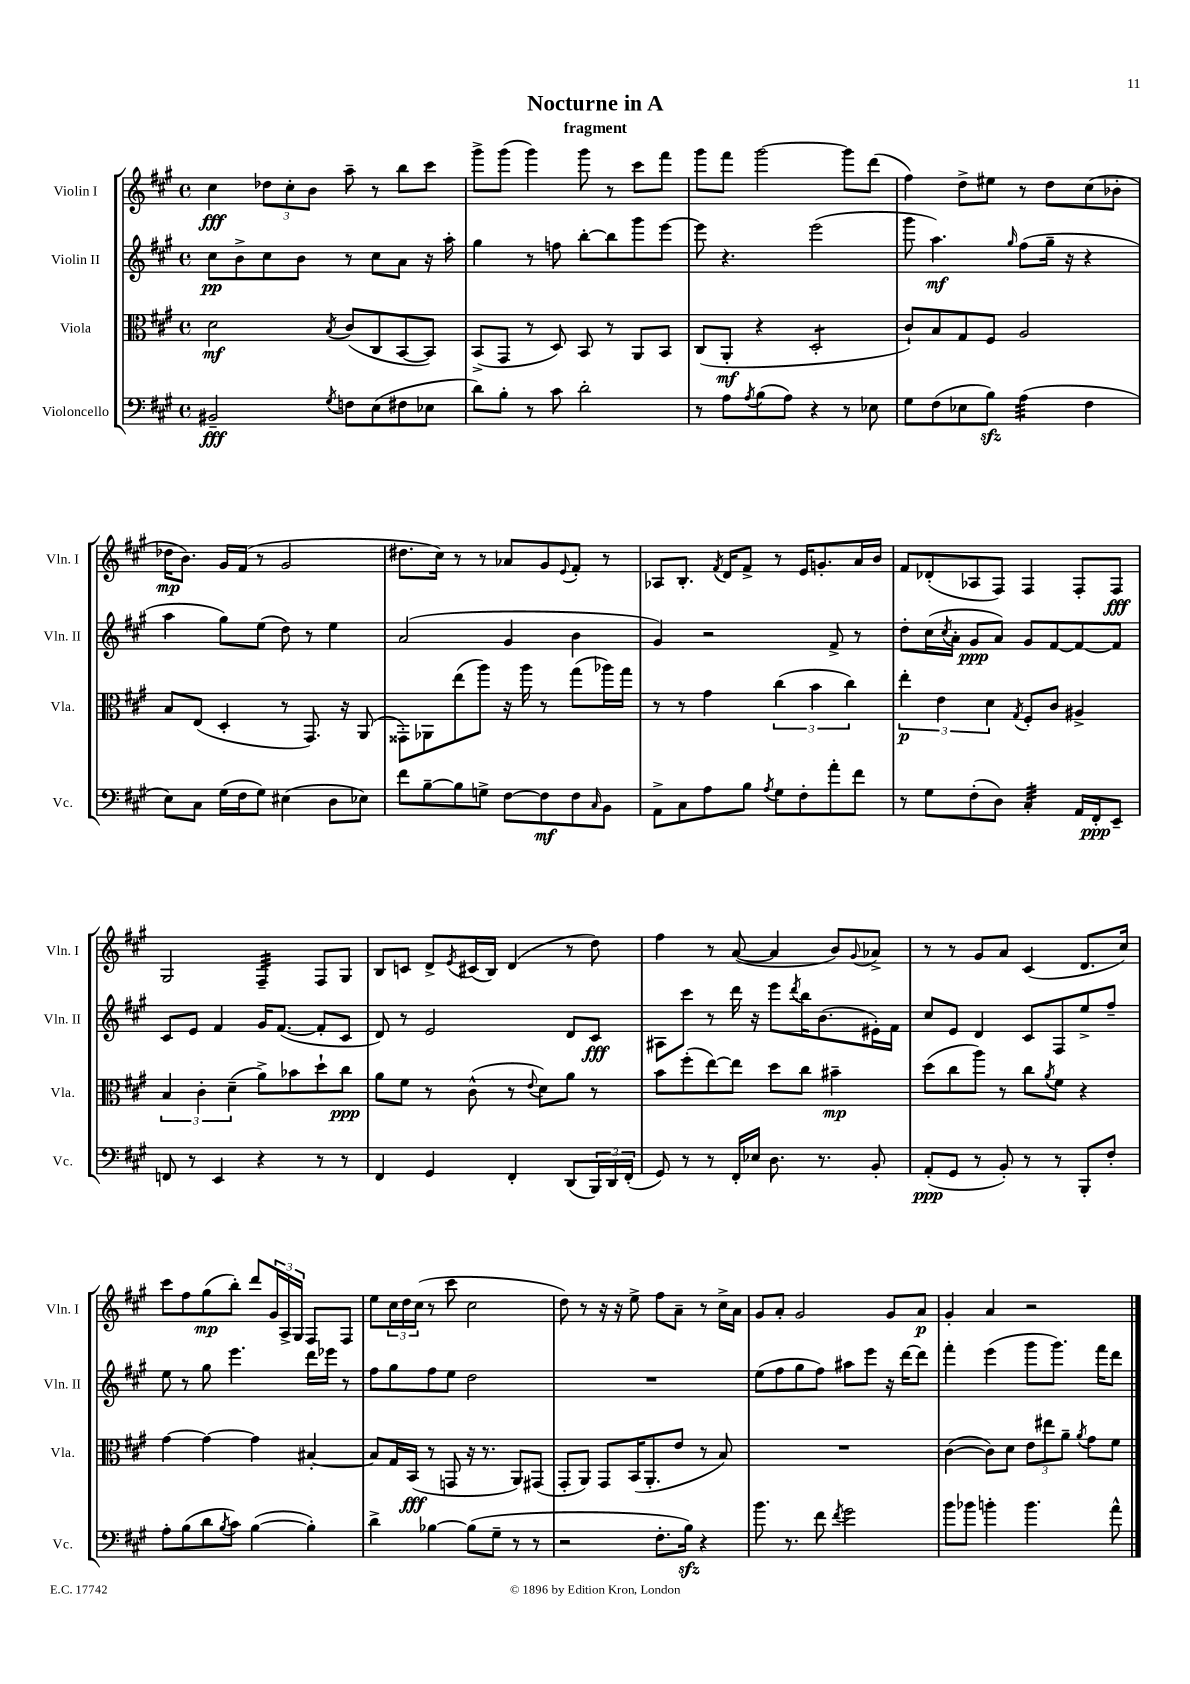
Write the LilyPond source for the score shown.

\header { title = "Nocturne in A" subtitle = "fragment" }
<<
\new StaffGroup <<
\new Staff = "s0" \with { instrumentName = "Violin I" shortInstrumentName = "Vln. I" } {
    \clef treble \key a \major \defaultTimeSignature \time 4/4
    cis''4\fff \tuplet 3/2 { des''8 cis''8-. b'8 } a''8-- r8 b''8 cis'''8 |
    gis'''8-> gis'''8( gis'''4) gis'''8 r8 cis'''8 fis'''8 |
    gis'''8 fis'''8 gis'''2~ gis'''8 d'''8( |
    fis''4) d''8-> eis''8 r8 d''8 cis''8( bes'8-. |
    des''16\mp b'8.) gis'16 fis'16( r8 gis'2 |
    dis''8. cis''16) r8 r8 aes'8 gis'8 \appoggiatura { e'8 } fis'8-. r8 |
    aes8 b8.-. \acciaccatura { fis'8 } d'16 fis'8-> r8 e'16 g'8.-. a'16 b'16 |
    fis'8 des'8-.( aes8 fis8) fis4 fis8-. fis8\fff |
    gis2 fis4:32-- fis8 gis8 |
    b8 c'8 d'8-> \acciaccatura { e'8 } cis'16( b16) d'4( r8 d''8) |
    fis''4 r8 a'8~( a'4 b'8) \appoggiatura { gis'8 } aes'8-> |
    r8 r8 gis'8 a'8 cis'4( d'8. cis''16) |
    cis'''8 fis''8 gis''8\mp( b''8-.) d'''8 \tuplet 3/2 { gis'16 a16-> gis16 } fis8 fis8 |
    e''8 \tuplet 3/2 { cis''16 d''16 cis''16( } r8 cis'''8 cis''2 |
    d''8) r8 r16 r16 e''8-> fis''8 a'8-- r8 cis''16-> a'16 |
    gis'8 a'8-. gis'2 gis'8 a'8\p |
    gis'4-. a'4 r2 \bar "|." |
}
\new Staff = "s1" \with { instrumentName = "Violin II" shortInstrumentName = "Vln. II" } {
    \clef treble \key a \major \defaultTimeSignature \time 4/4
    cis''8\pp b'8-> cis''8 b'8 r8 cis''8 a'8 r16 a''16-. |
    gis''4 r8 f''8 b''8~-. b''8 gis'''8 e'''8~ |
    e'''8 r4. e'''2( |
    gis'''8 a''4.\mf) \grace { gis''16 } fis''8( gis''16-- r16 r4 |
    a''4 gis''8) e''8( d''8) r8 e''4 |
    a'2( gis'4 b'4 |
    gis'4) r2 fis'8-> r8 |
    d''8-. cis''16( \acciaccatura { cis''8 } a'16-. gis'8\ppp a'8) gis'8 fis'8~ fis'8~ fis'8 |
    cis'8 e'8 fis'4 gis'16 fis'8.~( fis'8-. cis'8 |
    d'8) r8 e'2 d'8 cis'8\fff |
    ais8 cis'''8 r8 d'''16 r16 e'''8 \acciaccatura { d'''8 } b''16 b'8.( eis'16-.) fis'16 |
    cis''8 e'8 d'4 cis'8 fis8 e''8-> fis''8-- |
    e''8 r8 gis''8 e'''4. d'''16 ees'''16 r8 |
    fis''8 gis''8 fis''8 e''8 d''2 |
    R1 |
    e''8( fis''8 gis''8 fis''8) ais''8 e'''8 r16 d'''16~ d'''8 |
    fis'''4-. e'''4( gis'''8 gis'''8.) fis'''16 d'''8 \bar "|." |
}
\new Staff = "s2" \with { instrumentName = "Viola" shortInstrumentName = "Vla." } {
    \clef alto \key a \major \defaultTimeSignature \time 4/4
    d'2\mf \acciaccatura { b8 } cis'8( cis8 b,8~ b,8) |
    b,8->( gis,8 r8 d8) b,8 r8 a,8 b,8 |
    cis8( a,8-.\mf r4 d2:8-. |
    cis'8-!) b8 gis8 fis8 a2 |
    b8 e8( d4-. r8 gis,8.) r16 a,8( |
    gisis,8-.) aes,8 e''8( a''8) r16 a''16 r8 gis''8( aes''16) gis''16 |
    r8 r8 gis'4 \tuplet 3/2 { cis''4( b'4 cis''4) } |
    \tuplet 3/2 { e''4-.\p e'4 d'4 } \acciaccatura { gis8 } fis8-. cis'8 ais4-> |
    \tuplet 3/2 { b4 cis'4-. d'4--( } a'8->) bes'8 d''8-! cis''8\ppp |
    a'8 fis'8 r8 cis'8-^( r8 \appoggiatura { e'8 } d'8) a'8 r8 |
    b'8 fis''8-.( e''8~) e''8 d''8 cis''8 bis'4--\mp |
    d''8( cis''8 a''8) r8 cis''8 \acciaccatura { a'8 } fis'8 r4 |
    gis'4~ gis'4~ gis'4 bis4~-. |
    bis8 gis16 b,16\fff( r8 g,8 r16 r8. a,8) gis,8( |
    gis,8-. a,8) gis,8 b,16( a,8.-. e'8 r8 b8) |
    R1 |
    cis'4~( cis'8) d'8 \tuplet 3/2 { e'8 eis''8 a'8-- } \acciaccatura { a'8 } gis'8 fis'8 \bar "|." |
}
\new Staff = "s3" \with { instrumentName = "Violoncello" shortInstrumentName = "Vc." } {
    \clef bass \key a \major \defaultTimeSignature \time 4/4
    bis,2--\fff \acciaccatura { gis8 } f8 e8( fis8 ees8 |
    d'8) b8-. r8 cis'8 d'2-. |
    r8 a8 \acciaccatura { a8 } b8( a8) r4 r8 ees8 |
    gis8 fis8( ees8 b8\sfz) a4:32( fis4 |
    e8) cis8 gis16( fis16 gis8) eis4( d8 ees8) |
    fis'8 b8~-- b8 g8-> fis8~ fis8\mf fis8 \grace { cis16 } b,8 |
    a,8-> cis8 a8 b8 \acciaccatura { a8 } gis8 fis8-. a'8-. fis'8 |
    r8 gis8 fis8-.( d8) cis4:32-. a,16 fis,16-.\ppp e,8-- |
    f,8 r8 e,4 r4 r8 r8 |
    fis,4 gis,4 fis,4-. d,8( \tuplet 3/2 { b,,16) d,16 fis,16-.( } |
    gis,8) r8 r8 fis,16-. ees16 d8. r8. b,8-. |
    a,8-.\ppp( gis,8 r8 b,8-.) r8 r8 b,,8-. fis8-. |
    a8-. b8( d'8 \acciaccatura { b8 } cis'8) b4~( b4-.) |
    d'4-> bes4~ bes8( gis8-- r8 r8 |
    r2 fis8.-. b16\sfz) r4 |
    b'8. r8. fis'8 \acciaccatura { fis'8 } gis'2 |
    b'8 bes'8 b'4-. b'4. a'8-^ \bar "|." |
}
>>
>>
\layout { \context { \Score \remove "Bar_number_engraver" } }
